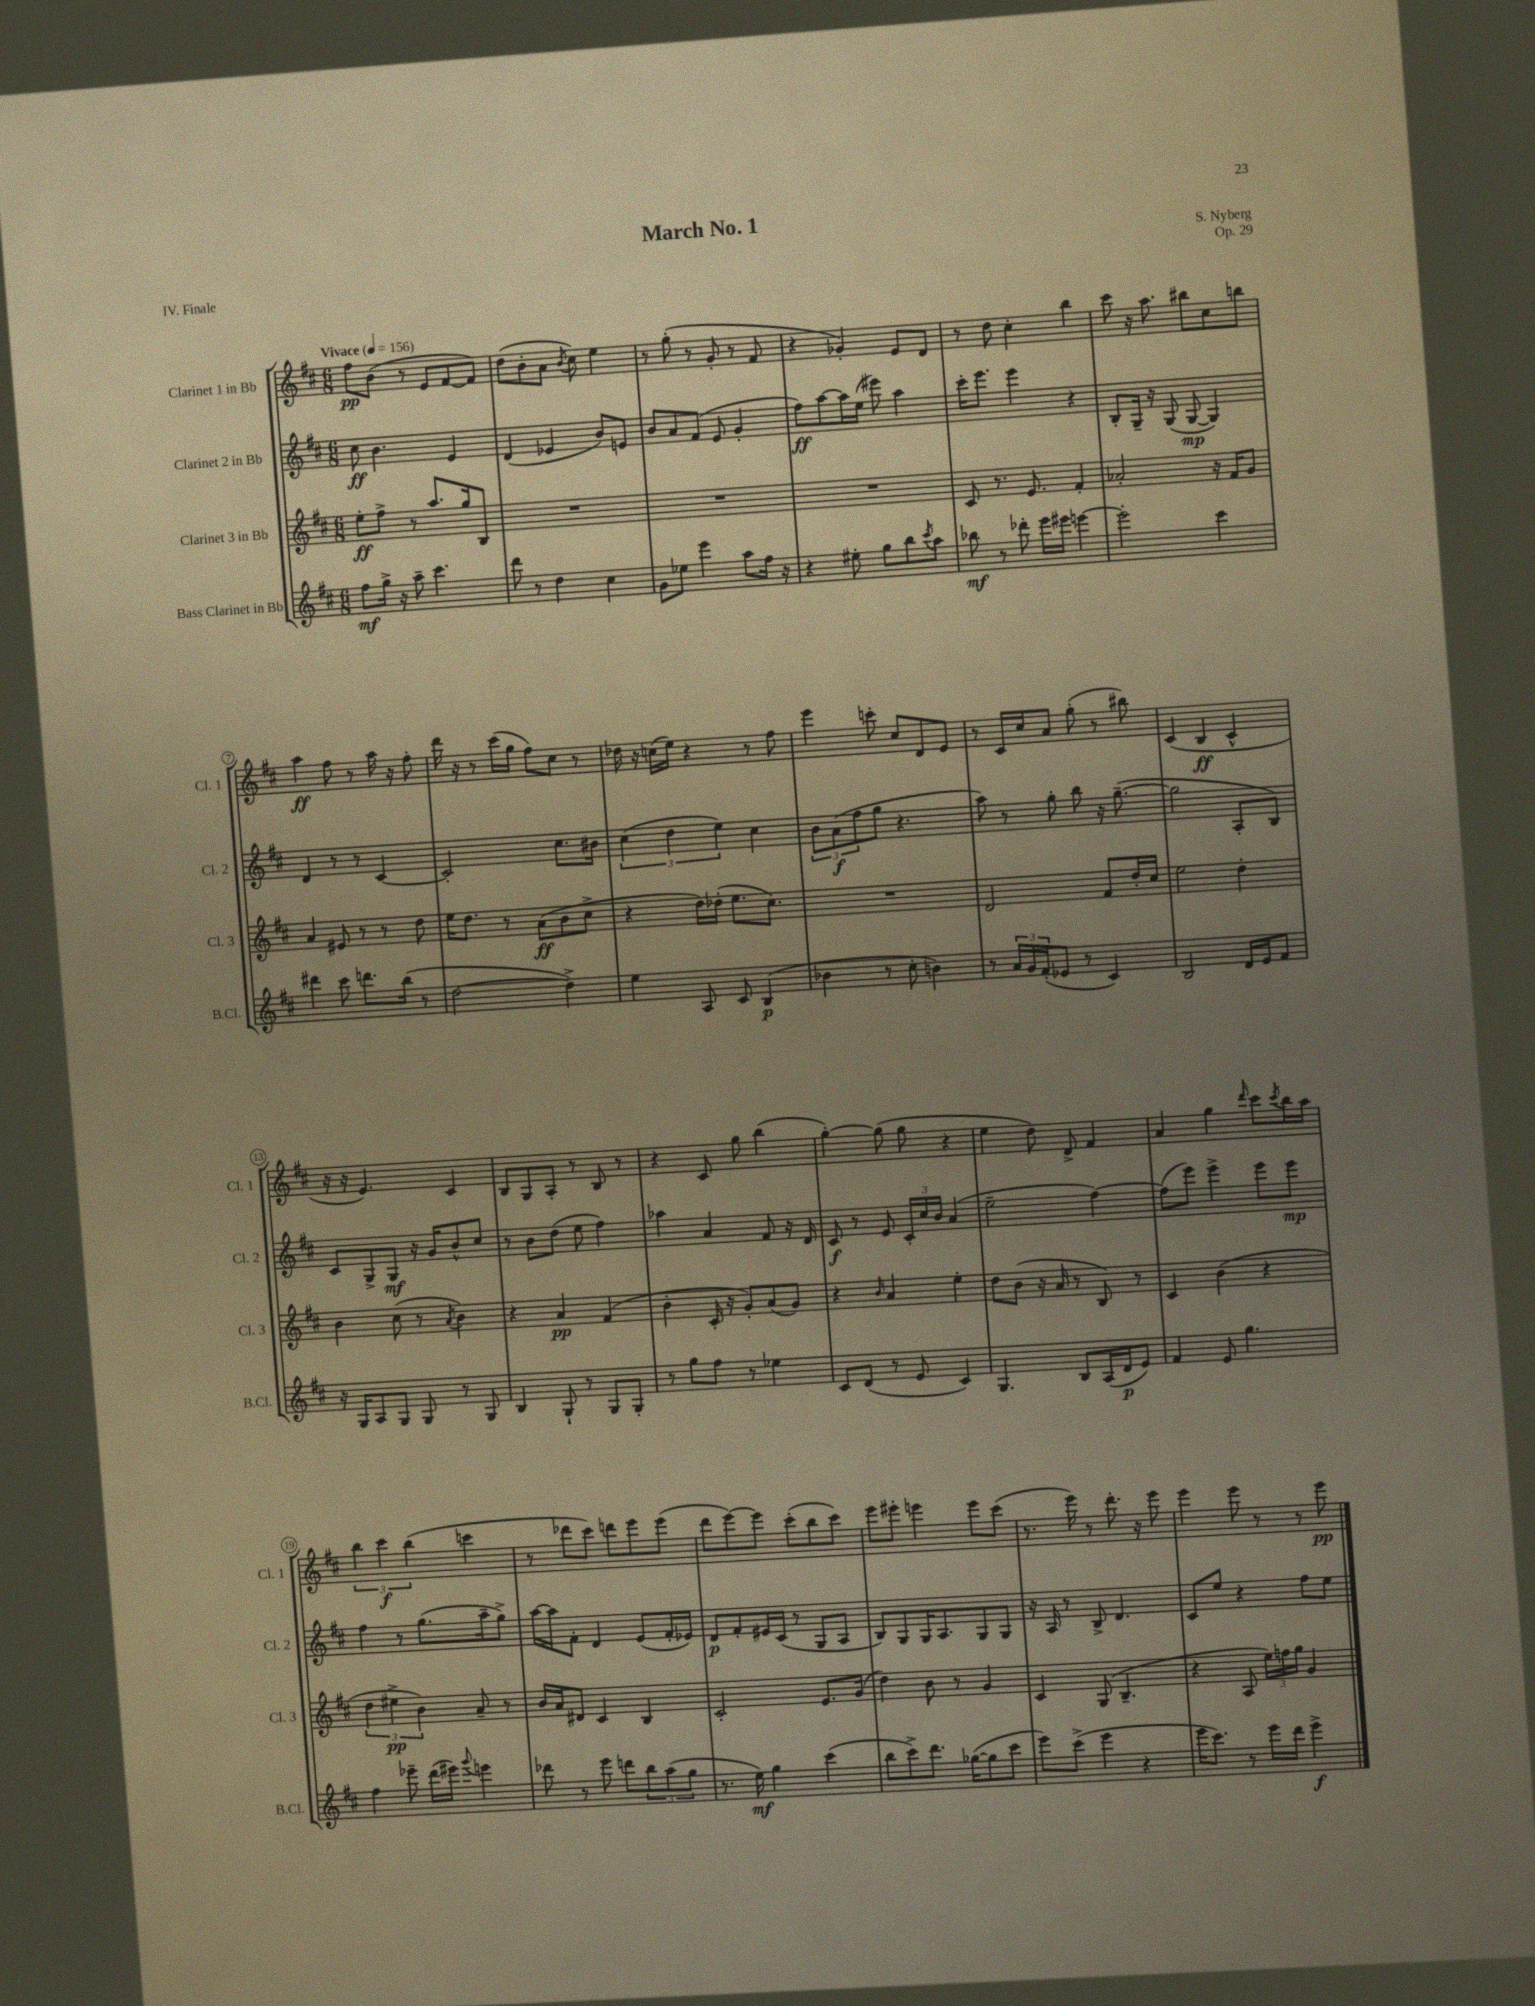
\header { title = "March No. 1" composer = "S. Nyberg" opus = "Op. 29" piece = "IV. Finale" }
<<
\new StaffGroup <<
\new Staff = "s0" \with { instrumentName = "Clarinet 1 in Bb" shortInstrumentName = "Cl. 1" } {
    \clef treble \key d \major \numericTimeSignature \time 6/8 \tempo "Vivace" 4 = 156
    fis''8\pp b'8( r8 e'8 fis'8~ fis'8) |
    d''8( b'8-. a'8 \acciaccatura { b'8 } cis''8) e''4 |
    r8 g''8-.( r8 g'8-. r8 fis'8 |
    r4 ges'4-.) e'8 d'8 |
    r8 d''8 cis''4-. b''4 |
    cis'''8 r16 a''8. bis''8 cis''8 b''8 |
    a''4\ff fis''8 r8 a''16 r16 fis''8-. |
    d'''16 r16 r8 cis'''16( g''16 fis''8) cis''8 r8 |
    des''16 r16 c''16( e''16) r4 r8 fis''8 |
    e'''4 c'''8-. cis''8 d'8 e'8 |
    r8 cis'16 cis''16 a'8 g''8-.( r8 bis''8) |
    cis'4( b4\ff cis'4-^ |
    r16 r16 e'4.) cis'4 |
    b8 g8 a8-. r8 b8 r8 |
    r4 cis'8 g''8 b''4( |
    g''4~-.) g''8( g''8 r4 |
    e''4 d''8) d'8-> fis'4 |
    a'4 g''4 \grace { d'''16 } cis'''8 \acciaccatura { cis'''8 } b''16 a''16 |
    \tuplet 3/2 { b''4 cis'''4\f b''4( } c'''4 |
    r8 des'''8 cis'''8) d'''8 e'''8 e'''8( |
    d'''8 e'''8~) e'''8 cis'''8-.( b''8 cis'''8) |
    e'''8 eis'''8-. e'''4 e'''8 cis'''8( |
    r8. e'''16) r8 d'''8.-. r16 e'''8 |
    e'''4 e'''8 r8 r8 e'''8\pp \bar "|." |
}
\new Staff = "s1" \with { instrumentName = "Clarinet 2 in Bb" shortInstrumentName = "Cl. 2" } {
    \clef treble \key d \major \numericTimeSignature \time 6/8
    cis''8\ff b'4. e'4 |
    d'4( ees'4 b'8) e'8 |
    b'8 a'8 fis'8( e'8 g'4-. |
    fis''8\ff) a''8~ a''16 e''16( eis'''8) a''4 |
    cis'''16-. e'''8. e'''4 r4 |
    b8-. g16-- r16 g8( g8~\mp g4) |
    d'4 r8 r8 cis'4~ |
    cis'2-. cis''8. bis'16 |
    \tuplet 3/2 { cis''4( d''4 e''4) } cis''4 |
    \tuplet 3/2 { b'8 a'8\f( fis''8 } g''8 r4. |
    a''8) r8 g''8-. b''8 r16 g''8.~--( |
    g''2 a8-. b8) |
    cis'8 g8-> g8\mf r16 g'16 b'8-^ cis''8 |
    r8 b'8 d''8( e''8 fis''4) |
    aes''4 a'4 fis'8 r16 d'16 |
    cis'8\f r8 e'8 \tuplet 3/2 { cis'16-. cis''16 b'16 } a'4( |
    e''2-- fis''4~) |
    fis''8( e'''8) e'''4-> e'''8 e'''8\mp |
    fis''4 r8 g''8.( a''16-- g''8->) |
    a''16~ a''16 fis'8-. d'4 e'8( fis'16-. ees'16) |
    d'8\p fis'8-. eis'16 cis'16( r8 g8 a8 |
    b8) g8 g16 a8. g8 g8 |
    r16 a16 r8 b8-> d'4. |
    cis'8 e''8 r4 fis''8 e''8 \bar "|." |
}
\new Staff = "s2" \with { instrumentName = "Clarinet 3 in Bb" shortInstrumentName = "Cl. 3" } {
    \clef treble \key d \major \numericTimeSignature \time 6/8
    e''8-.\ff fis''8-> r8 a''8. g''16 b8 |
    R2. |
    R2. |
    R2. |
    cis'8 r8. e'8. fis'4-. |
    aes'2-. r16 fis'16 g'8 |
    a'4 eis'8 r8 r8 d''8 |
    e''16 d''8. r8 a'8\ff( b'8 cis''8-> |
    r4 d''16) des''16-.( e''8. cis''8.) |
    R2. |
    d'2 fis'8 d''16-. cis''16 |
    e''2 d''4-. |
    b'4 cis''8( r8 \acciaccatura { a'8 } b'4) |
    r4 a'4\pp fis'4( |
    b'4-. cis'16-. r16 g'8-.) a'8( g'8) |
    r4 \grace { b'16 } a'4 e''4-. |
    d''8 b'8( r16 a'16 r8 b8) r8 |
    cis'4 b'4( r4 |
    \tuplet 3/2 { d''4 eis''4->\pp b'4) } a'8-- r8 |
    b'16 a'16 dis'8 cis'4 b4 |
    cis'2-. e'8. g'16( |
    d''4) b'8 r8 g'4 |
    cis'4 g8( b4.-- |
    r4 a8 \tuplet 3/2 { e''16) f''16 g''16 } g'4 \bar "|." |
}
\new Staff = "s3" \with { instrumentName = "Bass Clarinet in Bb" shortInstrumentName = "B.Cl." } {
    \clef treble \key d \major \numericTimeSignature \time 6/8
    fis''8\mf g''16-> r16 a''8-- cis'''4. |
    d'''8 r8 d''4 cis''4 |
    g'8 ees''8 e'''4 a''8 fis''16 r16 |
    r4 eis''8-. g''8 b''8 \acciaccatura { cis'''8 } a''8 |
    bes''8\mf r8 des'''8-. e'''16 eis'''16 e'''4~ |
    e'''2-. cis'''4 |
    dis'''4 cis'''8 d'''8. b''16( r8 |
    d''2~ d''4->) |
    e''4 a8 cis'8 b4\p( |
    bes'4 r8 cis''8-. b'4) |
    r8 \tuplet 3/2 { a'16 g'16 fis'16-.( } ees'8 r8 cis'4) |
    b2 d'16 e'16 fis'8 |
    r16 g16 a8 g8 g8 r8 g8 |
    b4 g8-! r8 g8 g8-. |
    r8 g''8 fis''8 r8 ees''4 |
    cis'8 d'8( r8 e'8 cis'4) |
    g4. b8 a16( d'16\p e'8) |
    fis'4 e'8 g''4. |
    fis''4 ees'''8-- d'''16( eis'''16) \appoggiatura { g'''8 } e'''4 |
    des'''8 r8 e'''8 d'''8 \tuplet 3/2 { b''8 a''8( g''8 } |
    r8. e''16\mf) g''4 cis'''4( |
    b''8 cis'''8->) d'''8. ges''16~( ges''8 cis'''8 |
    e'''8) cis'''8->( e'''4 r4 |
    e'''16 cis'''8.) r8 e'''16 d'''16 e'''4->\f \bar "|." |
}
>>
>>
\layout { \context { \Score \override BarNumber.stencil = #(make-stencil-circler 0.1 0.3 ly:text-interface::print) } }
